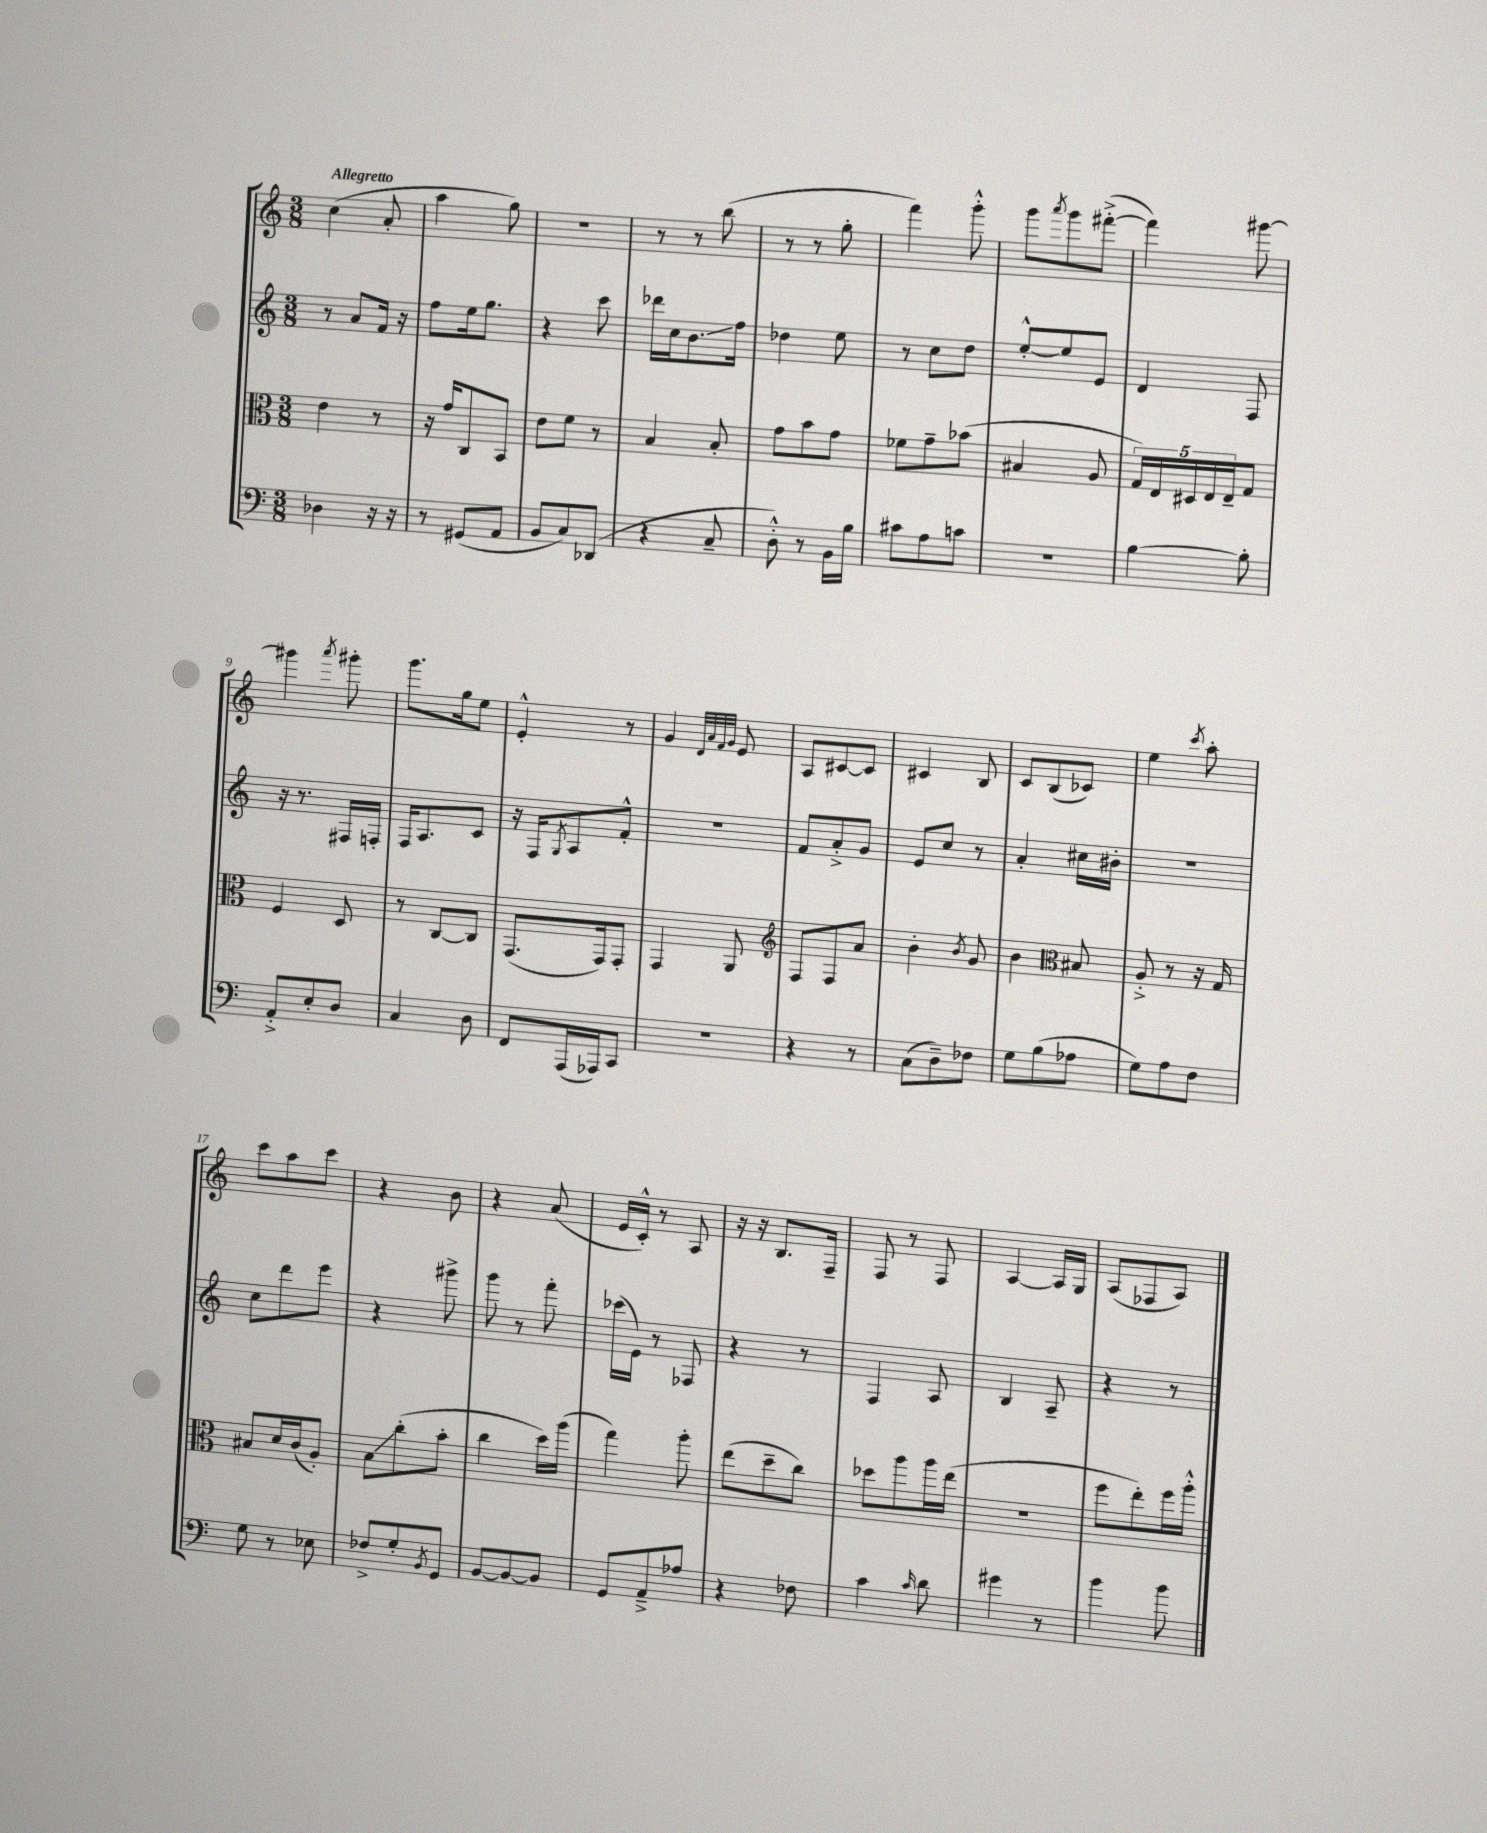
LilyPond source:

<<
\new StaffGroup <<
\new Staff = "s0" {
    \clef treble \key c \major \numericTimeSignature \time 3/8 \tempo "Allegretto"
    c''4( a'8-. |
    a''4 g''8) |
    r4. |
    r8 r8 b''8( |
    r8 r8 g''8-. |
    f'''4) g'''8-.-^ |
    g'''8 \acciaccatura { a'''8 } g'''8 fis'''8~-.->( |
    fis'''4) gis'''8~ |
    gis'''4 \acciaccatura { a'''8 } gis'''8-. |
    g'''8. g''16 e''8 |
    e'4-.-^ r8 |
    g'4 \grace { d'32 a'32 f'32 g'32 } e'8 |
    a8 cis'8~ cis'8 |
    cis'4 b8 |
    c'8 b8( ces'8) |
    e''4 \acciaccatura { c'''8 } a''8-. |
    c'''8 a''8 c'''8 |
    r4 b'8 |
    r4 a'8( |
    e'16 c'16-.-^) r8 a8 |
    r16 r16 b8. f16-- |
    f8 r8 f8 |
    a4~ a16 g16 |
    a8( fes8 a8) \bar "|." |
}
\new Staff = "s1" {
    \clef treble \key c \major \numericTimeSignature \time 3/8
    r8 a'8 f'16 r16 |
    f''8 e''16 g''8. |
    r4 c'''8 |
    des'''16 c''16 b'8.\glissando f''16 |
    des''4 e''8 |
    r8 c''8 d''8 |
    e''8~-.-^ e''8 e'8 |
    d'4 f8 |
    r16 r8. fis16 f16-. |
    f16 a8. c'8 |
    r16 f16 \acciaccatura { g8 } a8 f'8-.-^ |
    R4. |
    f'8 a'8-.-> g'8 |
    e'8 c''8 r8 |
    a'4-. cis''16 bis'16-. |
    R4. |
    c''8 d'''8 e'''8 |
    r4 gis'''8-> |
    g'''8 r8 f'''8-. |
    ces'''16( e'16) r8 fes8 |
    r4 r8 |
    f4 a8 |
    b4 a8-- |
    r4 r8 \bar "|." |
}
\new Staff = "s2" {
    \clef alto \key c \major \numericTimeSignature \time 3/8
    e'4 r8 |
    r16 g'16 c8 b,8 |
    e'8 f'8 r8 |
    b4 b8-. |
    g'8 b'8 g'8 |
    fes'8 g'8-- bes'8( |
    bis4 a8 |
    \tuplet 5/4 { g16) e16 dis16 e16 e16-- } g8 |
    f4 d8 |
    r8 c8~ c8 |
    g,8.( g,16) g,8-. |
    g,4 a,8 |
    \clef treble f8 f8 a'8 |
    b'4-. \acciaccatura { b'8 } g'8 |
    b'4 \clef alto bis8 |
    a8-.-> r8 r16 g16 |
    bis8 d'16 c'16( a8-.) |
    b8\glissando c''8-.( b'8-. |
    c''4 d''16) a''16( |
    g''4) a''8-. |
    e''8( d''8-- c''8) |
    des''8 a''8 a''16 e''16( |
    R4. |
    f''8 e''8-.) f''16 a''16-.-^ \bar "|." |
}
\new Staff = "s3" {
    \clef bass \key c \major \numericTimeSignature \time 3/8
    des4 r16 r16 |
    r8 gis,8( a,8 |
    b,8 c8) des,8( |
    r4 c8-- |
    d8-.-^) r8 b,16 b16 |
    cis'8 a8 c'8 |
    R4. |
    b4~ b8-. |
    a,8-.-> e8-. d8 |
    c4 d8 |
    f,8 a,,16( aes,,16) c,8 |
    R4. |
    r4 r8 |
    c8( d8--) fes8 |
    g8 b8( aes8 |
    g8) a8 f8 |
    g8 r8 ees8 |
    fes8-> g8-. \acciaccatura { b,8 } g,8 |
    b,8~ b,8~ b,8 |
    g,8 a,8---> aes8 |
    r4 fes8 |
    c'4 \grace { c'16 } d'8 |
    gis'4 r8 |
    b'4 b'8 \bar "|." |
}
>>
>>
